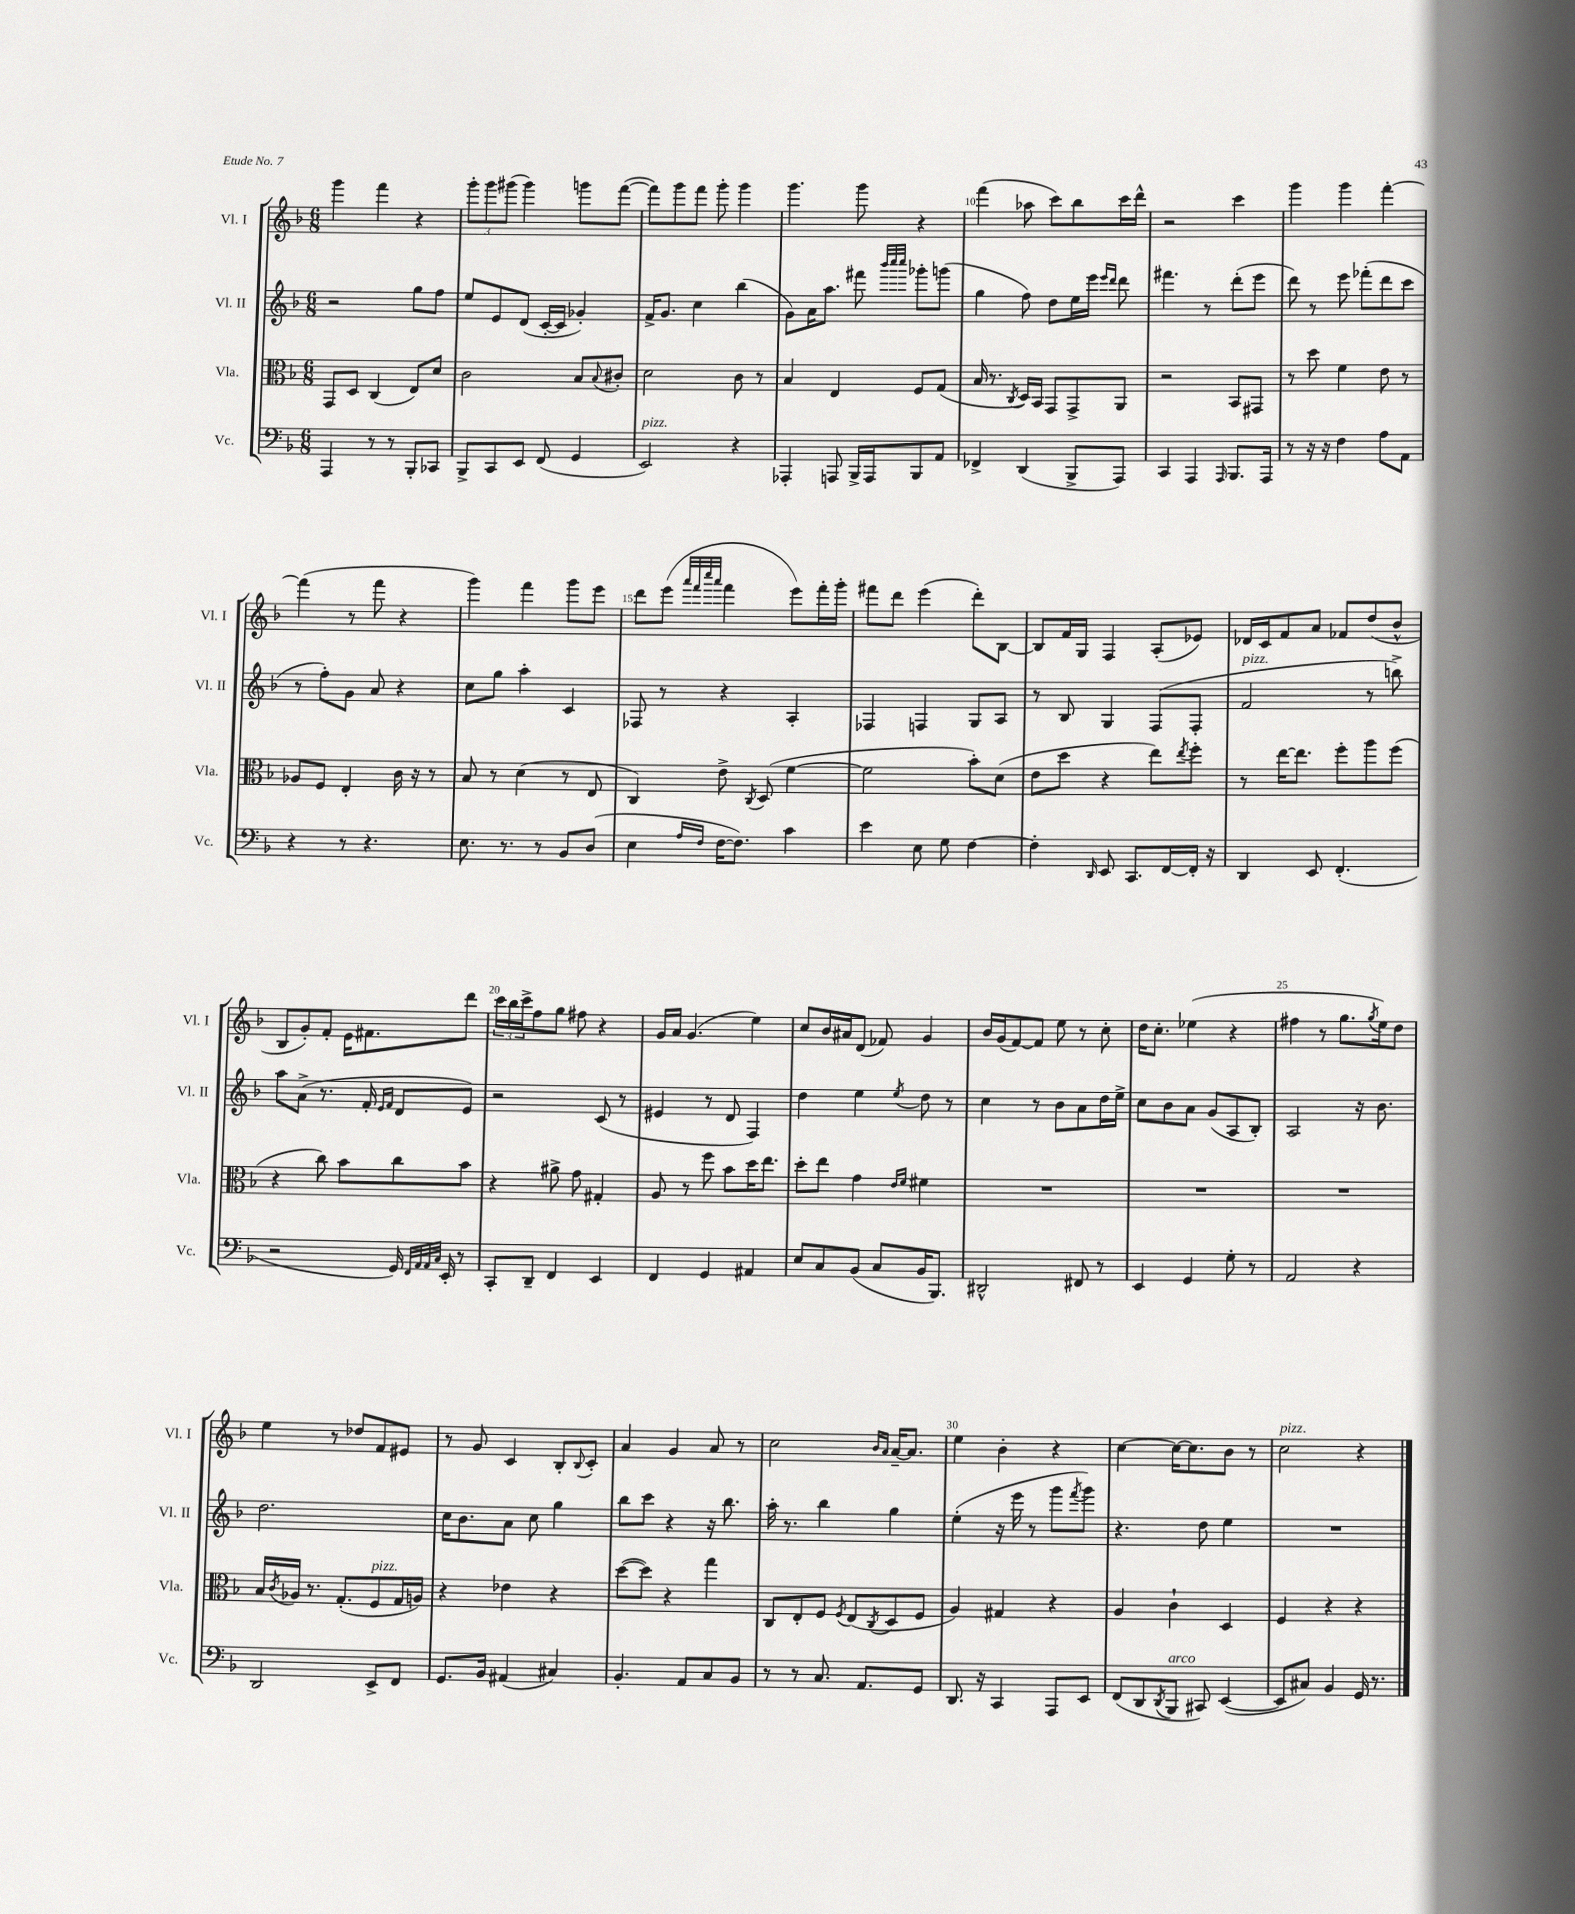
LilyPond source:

<<
\new StaffGroup <<
\new Staff = "s0" \with { instrumentName = "Vl. I" shortInstrumentName = "Vl. I" } {
    \clef treble \key f \major \numericTimeSignature \time 6/8
    g'''4 f'''4 r4 |
    \tuplet 3/2 { g'''8-. g'''8 gis'''8( } gis'''4) g'''8 f'''8~( |
    f'''8) g'''8 f'''8 g'''8-. g'''4 |
    g'''4. g'''8 r4 |
    f'''4( aes''8 c'''8) bes''8 c'''16 d'''16-^ |
    r2 c'''4 |
    g'''4 g'''4 f'''4~-. |
    f'''4( r8 f'''8 r4 |
    g'''4) f'''4 g'''8 e'''8 |
    d'''8 e'''8( \grace { a'''32 f'''32 c''''32 a'''32 } f'''4 e'''8) f'''16-. g'''16-. |
    fis'''8 d'''8 e'''4( d'''8-.) bes8~ |
    bes8 f'16 g16 f4 a8-.( ees'8) |
    des'16 c'16 f'8 a'8 fes'8 d''8( bes'8-^ |
    bes8 g'8-.) f'8-. e'16 fis'8. d'''8 |
    \tuplet 3/2 { c'''16 bes''16 c'''16-> } f''8 g''8 fis''8 r4 |
    g'16 a'16 g'4.( e''4) |
    c''8 bes'16 ais'16 d'8( fes'8) g'4 |
    bes'16 g'16( f'8~) f'8 e''8 r8 c''8-. |
    d''16 c''8.-. ees''4( r4 |
    fis''4 r8 g''8. \acciaccatura { g''8 } e''16) d''8 |
    e''4 r8 des''8 f'8 eis'8 |
    r8 g'8 c'4 bes8-. \appoggiatura { bes8 } c'8-. |
    a'4 g'4 a'8 r8 |
    c''2 \grace { bes'16 a'16 } a'16~-- a'8. |
    e''4 bes'4-. r4 |
    c''4~ c''16~ c''8. bes'8 r8 |
    c''2^\markup { \italic "pizz." } r4 \bar "|." |
}
\new Staff = "s1" \with { instrumentName = "Vl. II" shortInstrumentName = "Vl. II" } {
    \clef treble \key f \major \numericTimeSignature \time 6/8
    r2 g''8 f''8 |
    e''8 e'8 d'8( c'16~-. c'16 ges'4-.) |
    f'16-> g'8. c''4 bes''4( |
    g'8) a'16 a''8. fis'''8 \grace { bes'''32 c''''32 c''''32 } ges'''8-. g'''8( |
    g''4 f''8) d''8 e''16 e'''16 \grace { e'''16 d'''16 } d'''8 |
    fis'''4. r8 d'''8-.( e'''8 |
    d'''8) r8 e'''8 fes'''8-.( d'''8 c'''8 |
    r8 f''8-.) g'8 a'8 r4 |
    c''8 g''8 a''4-. c'4 |
    fes8 r8 r4 a4-. |
    fes4 f4 g8 a8 |
    r8 bes8 g4 f8( f8-. |
    f'2^\markup { \italic "pizz." } r8 b''8->) |
    a''8 a'8->( r8. f'16-. \grace { e'16 f'16 } d'8 e'8) |
    r2 c'8( r8 |
    eis'4 r8 d'8 f4) |
    d''4 e''4 \acciaccatura { e''8 } d''8 r8 |
    c''4 r8 bes'8 a'8 d''16 e''16-> |
    c''8 bes'8 a'8 g'8( a8 bes8-.) |
    a2 r16 bes'8. |
    d''2. |
    c''16 bes'8. a'8 c''8 g''4 |
    bes''8 c'''8 r4 r16 bes''8. |
    a''16-. r8. bes''4 g''4 |
    e''4-.( r16 e'''16 r8 g'''8 \acciaccatura { f'''8 } g'''8) |
    r4. d''8 e''4 |
    R2. \bar "|." |
}
\new Staff = "s2" \with { instrumentName = "Vla." shortInstrumentName = "Vla." } {
    \clef alto \key f \major \numericTimeSignature \time 6/8
    g,8 d8 c4( e8) d'8 |
    c'2 bes8 \appoggiatura { bes8 } cis'8-. |
    d'2 c'8 r8 |
    bes4 e4 f8 g8( |
    bes16 r8. \acciaccatura { c8 } d16) bes,16 g,8 g,8-> a,8 |
    r2 bes,8 gis,8 |
    r8 d''8 f'4 e'8 r8 |
    aes8 f8 e4-. c'16 r16 r8 |
    bes8 r8 d'4( r8 e8 |
    c4) e'8-> \acciaccatura { c8 } d8( f'4~ |
    f'2 bes'8-.) d'8( |
    e'8 d''8 r4 e''8) \acciaccatura { e''8 } f''8-. |
    r8 e''16~ e''8. f''8-. a''8 f''8( |
    r4 c''8) bes'8 c''8 bes'8 |
    r4 ais'8-> g'8 gis4-. |
    a8 r8 f''8 bes'8 d''16 e''8. |
    d''8-. e''8 g'4 \grace { e'16 f'16 } fis'4 |
    R2. |
    R2. |
    R2. |
    bes16 \acciaccatura { c'8 } aes16 r8. g8.-.( f8^\markup { \italic "pizz." } g16 a16) |
    r4 ees'4 r4 |
    d''8~( d''8) r4 g''4 |
    c8 e8-. f8 \acciaccatura { f8 } e8( \acciaccatura { c8 } d8 f8 |
    a4) gis4 r4 |
    a4 c'4-! d4 |
    f4 r4 r4 \bar "|." |
}
\new Staff = "s3" \with { instrumentName = "Vc." shortInstrumentName = "Vc." } {
    \clef bass \key f \major \numericTimeSignature \time 6/8
    a,,4 r8 r8 bes,,8-. ces,8 |
    bes,,8-> c,8 e,8 f,8( g,4 |
    e,2^\markup { \italic "pizz." }) r4 |
    aes,,4-. a,,8 bes,,16-> a,,16 bes,,8 a,8 |
    fes,4-> d,4( bes,,8-> a,,8) |
    c,4 a,,4 \grace { a,,16 } bes,,8. a,,16 |
    r8 r16 r16 f4 a8 a,8 |
    r4 r8 r4. |
    e8. r8. r8 bes,8 d8( |
    e4 \grace { a16 f16 } f16~ f8.) c'4 |
    e'4 e8 g8 f4~ |
    f4-. \grace { d,16 } e,8 c,8. f,16~ f,16-. r16 |
    d,4 e,8 f,4.-.( |
    r2 g,16) \grace { f,32 a,32 a,32 c32 } e,16-. r8 |
    c,8-. d,8-- f,4 e,4 |
    f,4 g,4 ais,4 |
    e8 c8 bes,8( c8 bes,16 bes,,8.) |
    dis,2-^ fis,8 r8 |
    e,4 g,4 g8-. r8 |
    a,2 r4 |
    d,2 e,8-> f,8 |
    g,8. bes,16 ais,4( cis4) |
    bes,4.-. a,8 c8 bes,8 |
    r8 r8 c8. a,8. g,8 |
    d,8. r16 c,4 a,,8 e,8 |
    f,8( d,8 \acciaccatura { d,8 } bes,,8^\markup { \italic "arco" } cis,8) e,4~( |
    e,8 cis8) bes,4 g,16 r8. \bar "|." |
}
>>
>>
\layout { \context { \Score currentBarNumber = #6 \override BarNumber.break-visibility = ##(#f #t #t) barNumberVisibility = #(every-nth-bar-number-visible 5) } }
